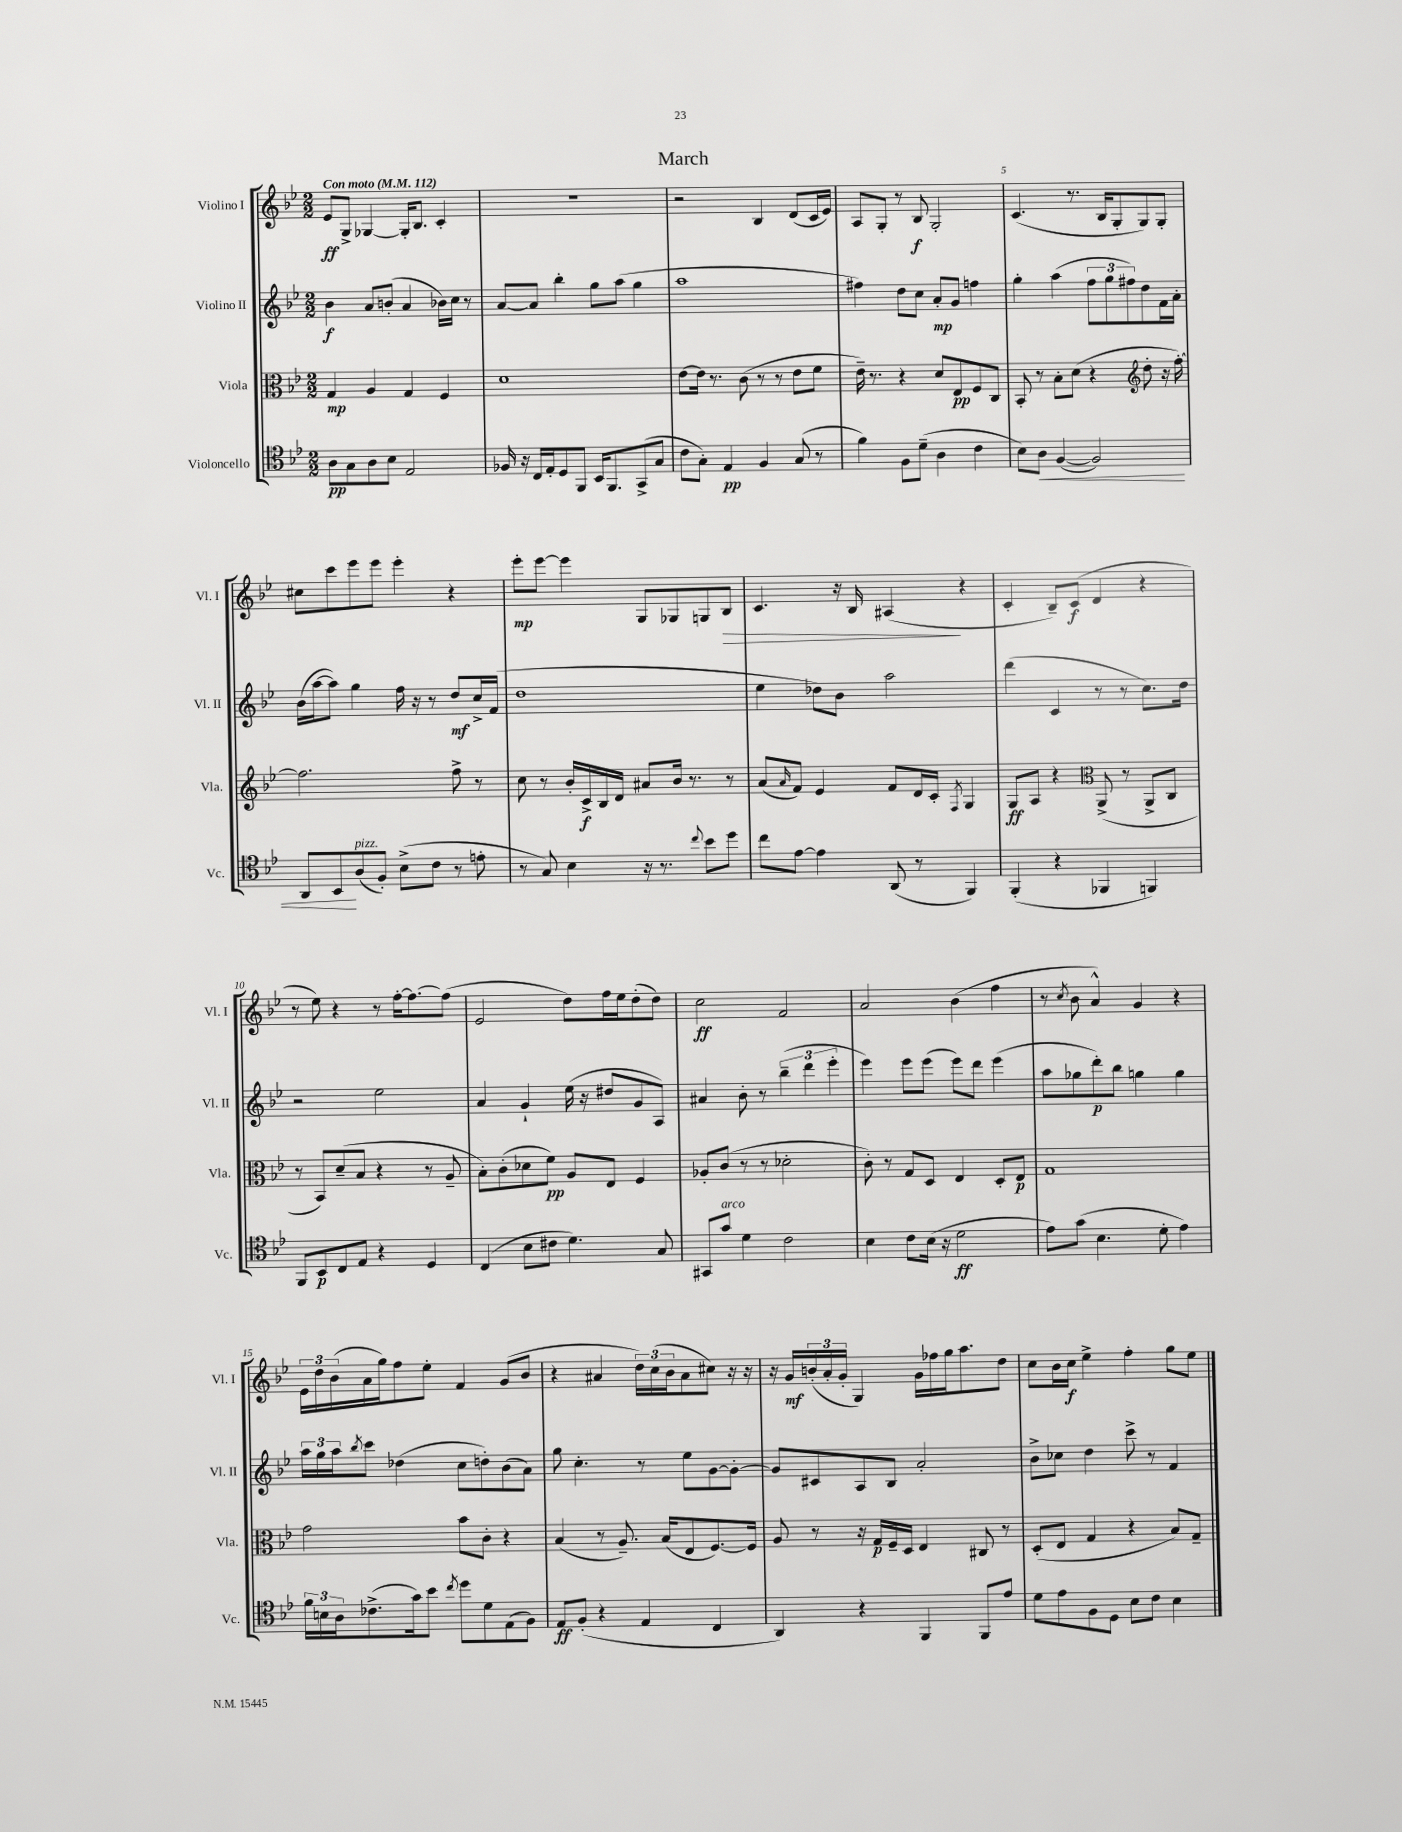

**kern	**kern	**kern	**kern
*staff4	*staff3	*staff2	*staff1
*clefC4	*clefC3	*clefG2	*clefG2
*k[b-e-]	*k[b-e-]	*k[b-e-]	*k[b-e-]
*M2/2	*M2/2	*M2/2	*M2/2
*MM112	*MM112	*MM112	*MM112
8A	4G	4b-	8e-
8G	.	.	8G^
8A	4A	8a	[4G-
8B-	.	(8b'	.
2E-	4G	4a	16G-']
.	.	.	8.B-
.	4F	16b-)	4c'
.	.	16cc	.
.	.	8r	.
=	=	=	=
16F-	1d	[8a	1r
16r	.	.	.
16C	.	8a]	.
16E-'	.	.	.
8D	.	4bb-'	.
8FF	.	.	.
16BB-	.	8gg	.
8.FF	.	.	.
.	.	(8aa	.
(8GG^	.	4gg	.
8G	.	.	.
=	=	=	=
8c	[8e-	1aa	2r
8G')	16e-]	.	.
.	8.r	.	.
4E-	.	.	.
.	(8c	.	.
4F	8r	.	4B-
.	8r	.	.
(8G	8e-	.	(8d
8r	8f	.	16c
.	.	.	16e-)
=	=	=	=
4f)	16e-~)	4ff#)	8A
.	8.r	.	.
.	.	.	8G'
8F	4r	8dd	8r
(8d~	.	8cc	8B-
4A	8d	8a'	2G'
.	8E-	8g	.
4c	8F	4ff	.
.	8C	.	.
=	=	=	=
8B-)	8BB-'	4gg'	(4.c
8A	8r	.	.
([4F	8B-'	(4aa	.
.	(8d	.	8.r
2F])	4r	12ff	.
.	.	.	16B-
.	.	12gg	.
.	.	.	8G'
.	.	12ff#)	.
*	*clefG2	*	*
.	8dd'	8dd	8G)
.	16r	16f	8G'
.	[16ff')	16a'	.
=	=	=	=
8AA	2.ff]	(16b-	8cc#
.	.	[16aa	.
8BB-	.	8aa])	8ccc
(8A	.	4gg	8eee-
8F')	.	.	8eee-
(8B-^	.	16ff	4eee-'
.	.	16r	.
8c	.	8r	.
8r	8ff^	8dd	4r
8e'	8r	16cc^	.
.	.	(16f	.
=	=	=	=
8r	8cc	1dd	8eee-'
8G)	8r	.	[8eee-
4B-	16b-'	.	4eee-]
.	16c^	.	.
.	16B-	.	.
.	16d	.	.
16r	8a#	.	8G
8.r	.	.	.
.	16b-	.	8G-
.	8.r	.	.
8qqcc	.	.	.
8b-	.	.	8G
8dd	8r	.	8B-
=	=	=	=
8cc	(8a	4ee-	4.c
.	16qqa	.	.
[8e-	8f)	.	.
4e-]	4e-	8dd-)	.
.	.	8b-	16r
.	.	.	16B-
(8AA	8f	2aa	(4A#
8r	16d	.	.
.	16c'	.	.
.	8qF	.	.
4FF)	4G	.	4r
=	=	=	=
(4FF'	8G	(4ddd	4c'
.	8A	.	.
4r	4r	4c	8B-~)
.	.	.	(8c
*	*clefC3	*	*
4FF-	(8AA^	8r	4d
.	8r	8r	.
4FF)	8AA^	8.cc)	4r
.	8C	.	.
.	.	16dd	.
=	=	=	=
8FF	8r	2r	8r
8BB-	8BB-)	.	8ee-)
8C	(8d~	.	4r
8E-	8B-	.	.
4r	4r	2ee-	8r
.	.	.	[16ff'
.	.	.	8.ff_
4D	8r	.	.
.	8A~	.	(8ff]
=	=	=	=
(4C	8B-')	4a	2e-
.	(8c'	.	.
8B-	8d-	4g`	.
8c#	8f)	.	.
4.d)	8A	(16ee-	8dd)
.	.	16r	.
.	8E-	8dd#	16ff
.	.	.	16ee-
.	4F	8g	(8dd'
8G	.	8A)	8dd)
=	=	=	=
8GG#	8A-'	4a#	2cc
8g	(8c	.	.
4d	8r	8b-'	.
.	8r	8r	.
2c	2d-'	(6bb-~	2f
.	.	6ddd	.
.	.	6eee-'	.
=	=	=	=
4B-	8c')	4eee-)	2a
.	8r	.	.
8c	8G	8eee-	.
(16B-	8D	(8eee-	.
16r	.	.	.
2d	4E-	8eee-)	(4b-
.	.	8ddd	.
.	8D'	(4eee-	4ff
.	8E-	.	.
=	=	=	=
8e-)	1G	8aa	8r
.	.	.	8qcc
(8g	.	8gg-	8b-
4.B-	.	8ddd')	4a^^)
.	.	8bb-	.
.	.	4gg	4g
8d'	.	.	.
4e-)	.	4gg	4r
=	=	=	=
24f	2g	24aa	24e-
24B	.	24gg	24dd
24A	.	24aa	(24b-
.	.	8qbb-	.
(8.c-^	.	8ccc	16a
.	.	.	16gg)
.	.	(4dd-	8ff
16g)	.	.	.
8b-	.	.	8ee-'
8qcc	.	.	.
8dd	8b-	8cc	4f
8d	8c'	8dd')	.
(8E-	4r	(8b-	(8g
8F)	.	8a)	8b-
=	=	=	=
8E-	(4B-	8gg	4r
(8F'	.	4.cc'	.
4r	8r	.	4a#
.	8.A~)	.	.
4E-	.	8r	24dd)
.	.	.	(24cc
.	(16B-	.	.
.	.	.	24b-
.	8E-	8ee-	8a#
4C	[8.F)	[8g	8cc#)
.	.	8g'_	16r
.	16F]	.	16r
=	=	=	=
4AA)	8A	8g]	16r
.	.	.	16g
.	8r	8c#	(24b'
.	.	.	24a'
.	.	.	24g'
4r	16r	8A	4G)
.	16G	.	.
.	16F~	8B-	.
.	16D	.	.
4FF	4E-	2a'	16g
.	.	.	16ff-
.	.	.	16gg
.	.	.	8.aa
8FF	8C#	.	.
8e-	8r	.	8dd
=	=	=	=
8d	(8D'	8b-^	8cc
8e-	8E-	8cc-	16b-
.	.	.	16cc
8F	4G	4dd	4ee-^
8D	.	.	.
8B-	4r	8ccc^	4ff'
8c	.	8r	.
4B-	8B-)	4f	8gg
.	8G~	.	8ee-
==	==	==	==
*-	*-	*-	*-
